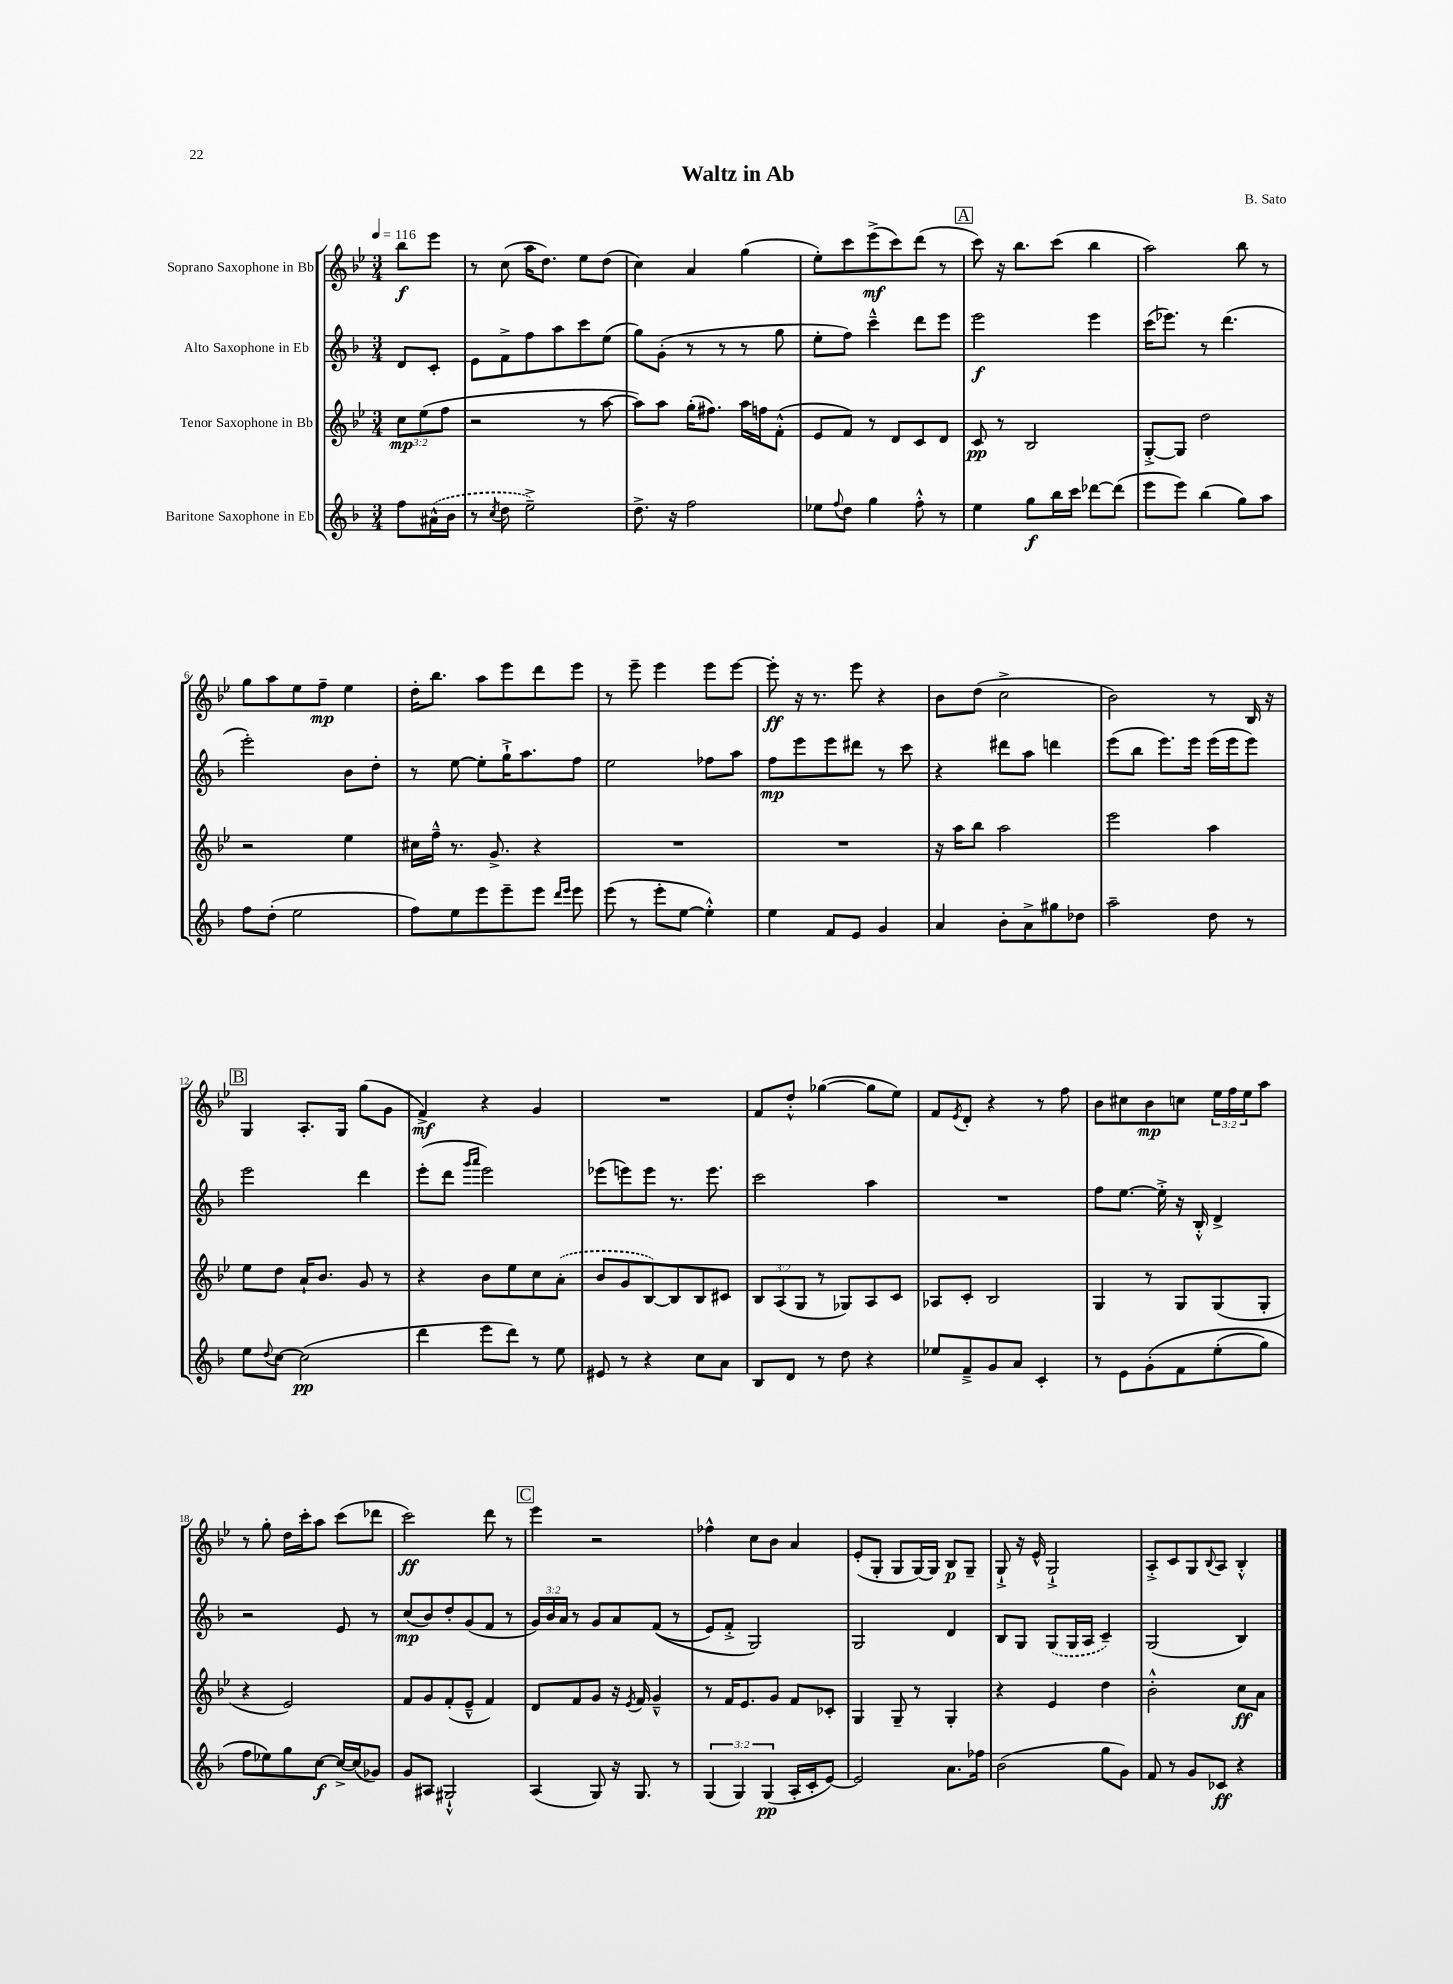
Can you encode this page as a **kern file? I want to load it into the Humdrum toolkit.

**kern	**kern	**kern	**kern
*staff4	*staff3	*staff2	*staff1
*clefG2	*clefG2	*clefG2	*clefG2
*k[b-]	*k[b-e-]	*k[b-]	*k[b-e-]
*M3/4	*M3/4	*M3/4	*M3/4
*MM116	*MM116	*MM116	*MM116
8ff\L	12cc\L	8d/L	8bb-\L
.	(12ee-\	.	.
(16a#^^\L	.	8c'/J	8eee-\J
.	12ff\J	.	.
16b-\JJ	.	.	.
=	=	=	=
8r	2r	8e\L	8r
8qcc/	.	.	.
8dd\	.	8f^\	(8cc\
2ee~^\)	.	8ff\	16aa\LK
.	.	.	8.dd\J)
.	.	8aa\	.
.	8r	8ccc\	8ee-\L
.	[8aa\	(8ee\J	(8dd\J
=	=	=	=
8.dd^\	8aa\]L)	8gg\L)	4cc\)
.	8aa\J	(8g'\J	.
16r	.	.	.
2ff\	(16gg'\LK	8r	4a/
.	8.ff#\J)	.	.
.	.	8r	.
.	16aa\LL	8r	(4gg\
.	16ff\J	.	.
.	(8f'^^\J	8gg\	.
=	=	=	=
8ee-\L	8e-/L	8ee'\L	8ee-'\L)
8qqff/	.	.	.
8dd\J	8f/J)	8ff\J)	8ccc\
4gg\	8r	4ccc~^^\	(8eee-^\
.	8d/L	.	8ccc\)
8ff'^^\	8c/	8ddd\L	(8ddd\J
8r	8d/J	8eee\J	8r
=	=	=	=
4ee\	8c/	2eee\	8ccc\)
.	8r	.	16r
.	.	.	8.bb-\L
8gg\L	2B-/	.	.
16bb-\L	.	.	(8ccc\J
16ccc\JJ	.	.	.
[8ddd-\L	.	4eee\	4bb-\
(8ddd-\]J	.	.	.
=	=	=	=
8eee\L	[8G'^/L	(16ccc\LK	2aa\)
.	.	8.eee-\J)	.
8eee\J)	8G/]J	.	.
(4bb-\	2dd\	8r	.
.	.	(4.ddd\	.
8gg\L)	.	.	8bb-\
8aa\J	.	.	8r
=	=	=	=
8ff\L	2r	2eee'\)	8gg\L
(8dd'\J	.	.	8aa\
2ee\	.	.	8ee-\
.	.	.	8ff~\J
.	4ee-\	8b-\L	4ee-\
.	.	8dd'\J	.
=	=	=	=
8ff\L)	16cc#\LL	8r	16dd'\LK
.	16ff~^^\JJ	.	8.bb-\J
8ee\	8.r	[8ee\	.
8eee\	.	8ee'\]L	8aa\L
.	8.g^/	.	.
8eee~\	.	16gg`^\K	8eee-\
.	.	8.aa\	.
8eee\J	4r	.	8ddd\
16qqddd/LL	.	.	.
16qqeee/JJ	.	.	.
8eee\	.	8ff\J	8eee-\J
=	=	=	=
(8eee\	2.r	2ee\	8r
8r	.	.	8eee-~\
8eee'\L	.	.	4eee-\
[8ee\J	.	.	.
4ee'^^\])	.	8ff-\L	8eee-\L
.	.	8aa\J	[8eee-\J
=	=	=	=
4ee\	2.r	8ff\L	8eee-'\]
.	.	8eee\	16r
.	.	.	8.r
8f/L	.	8eee\	.
8e/J	.	8ddd#\J	8eee-\
4g/	.	8r	4r
.	.	8ccc\	.
=	=	=	=
4a/	16r	4r	8b-\L
.	16aa\LK	.	.
.	8bb-\J	.	(8dd\J
8b-'\L	2aa\	8ddd#\L	2cc^\
8a^\	.	8aa\J	.
8gg#\	.	4ddd\	.
8dd-\J	.	.	.
=	=	=	=
2aa~\	2eee-\	(8eee\L	2b-\)
.	.	8bb-\J	.
.	.	8.eee\L)	.
.	.	16eee\Jk	.
8dd\	4aa\	(16eee\LL	8r
.	.	16eee\J	.
8r	.	8eee\J)	16B-/
.	.	.	16r
=	=	=	=
8ee\L	8ee-\L	2eee\	4G/
8qqdd/	.	.	.
[8cc\J	8dd\J	.	.
(2cc\]	16a`/LK	.	8.A'/L
.	8.b-/J	.	.
.	.	.	16G/Jk
.	8g/	4ddd\	(8gg\L
.	8r	.	8g\J
=	=	=	=
4ddd\	4r	(8eee'\L	4f^/)
.	.	8ddd\J	.
.	.	16qqggg/LL	.
.	.	16qqaaa/JJ	.
8eee\L	8b-\L	2eee\)	4r
8ddd\J)	8ee-\	.	.
8r	8cc\	.	4g/
8ee\	(8a'\J	.	.
=	=	=	=
8e#/	8b-/L	(8eee-\L	2.r
8r	8g/	8eee\)	.
4r	[8B-/)	8eee\J	.
.	8B-/]	8.r	.
8cc\L	8B-/	.	.
.	.	8.eee\	.
8a\J	8c#/J	.	.
=	=	=	=
8B-/L	12B-/L	2ccc\	8f/L
.	(12A/	.	.
8d/J	.	.	8dd'^^/J
.	12G/J	.	.
8r	8r	.	([4gg-\
8dd\	8G-/L)	.	.
4r	8A/	4aa\	8gg-\]L
.	8c/J	.	8ee-\J)
=	=	=	=
8ee-/L	8A-/L	2.r	8f/L
.	.	.	8qe-/
8f~^/	8c'/J	.	8d'/J
8g/	2B-/	.	4r
8a/J	.	.	.
4c'/	.	.	8r
.	.	.	8ff\
=	=	=	=
8r	4G/	8ff\L	8b-\L
8e\L	.	[8.ee\J	8cc#\
&(8g'\	8r	.	8b-\
.	.	16ee'^\]	.
8f\	8G/L	16r	8cc\J
.	.	16B-'^^/	.
(8ee'\	(8G/	4d^/	24ee-\LL
.	.	.	24ff\
.	.	.	24ee-\J
8gg\J)	8G'/J	.	8aa\J
=	=	=	=
8ff\L	4r	2r	8r
8ee-\&)	.	.	8gg'\
8gg\	2e-/)	.	16dd\LL
.	.	.	16ccc'\J
[8cc\J	.	.	8aa\J
16cc^/_LL	.	8e/	(8ccc\L
(16cc/]J	.	.	.
8g-/J)	.	8r	8ddd-\J
=	=	=	=
8g/L	8f/L	(8cc/L	2ccc\)
8A#/J	8g/	8b-/)	.
2G#`^^/	(8f'/	8dd'/	.
.	8e-~^^/J	(8g/	.
.	4f/)	8f/J	8ddd\
.	.	8r	8r
=	=	=	=
(4A/	8d/L	24g/LL)	4eee-\
.	.	24b-/	.
.	.	24a/JJ	.
.	8f/	8r	.
8G/)	8g/J	8g/L	2r
16r	16r	8a/	.
.	8qe-/	.	.
8.G/	16f/	.	.
.	4g~^^/	&((8f/J	.
8r	.	8r	.
=	=	=	=
(6G/	8r	8e/L)	4ff-^^\
.	16f/LK	8f'^/J	.
6G/)	.	.	.
.	8.e-/	.	.
.	.	2G/&)	8cc\L
(6G/	.	.	.
.	8g/J	.	8b-\J
16A'/LL	8f/L	.	4a/
16c'/J	.	.	.
[8e/J)	8c-'/J	.	.
=	=	=	=
2e/]	4G/	2G/	(8e-'/L
.	.	.	8G'/J
.	8G~/	.	8G/L
.	8r	.	[16G/L)
.	.	.	16G/]JJ
8.a\L	4G'/	4d/	8B-/L
.	.	.	8G~/J
16ff-\Jk	.	.	.
=	=	=	=
(2b-\	4r	8B-/L	8G`^/
.	.	8G/J	16r
.	.	.	16e-^^/
.	4e-/	(8G/L	2G`^/
.	.	16G/L	.
.	.	16A/JJ	.
8gg\L	4dd\	4c~/)	.
8g\J)	.	.	.
=	=	=	=
8f/	2b-'^^\	(2G/	8A'^/L
8r	.	.	8c/
8g/L	.	.	8G/
.	.	.	8qqB-/
8c-/J	.	.	8A/J
4r	8cc\L	4B-/)	4B-'^^/
.	8a\J	.	.
==	==	==	==
*-	*-	*-	*-
